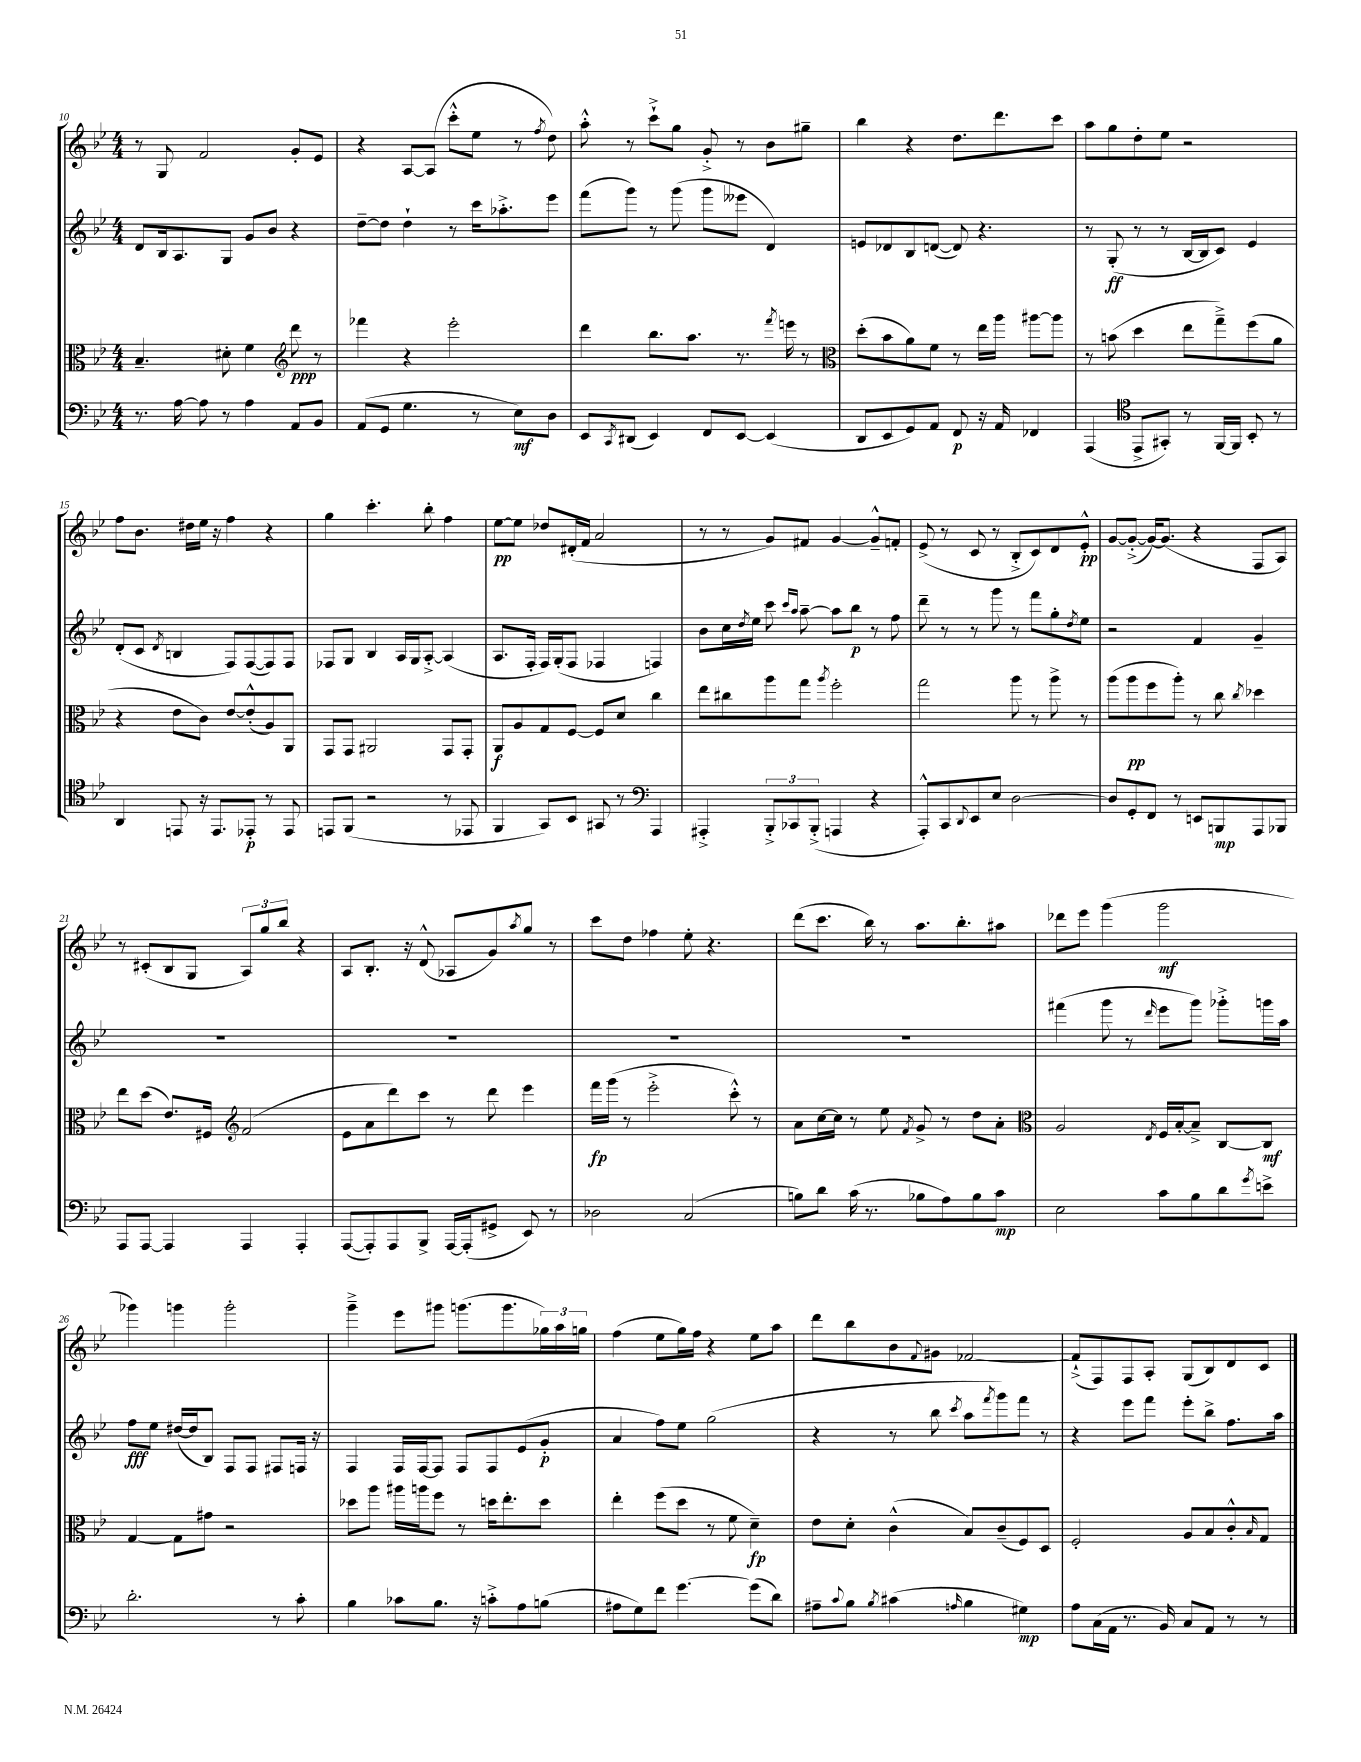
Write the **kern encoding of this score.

**kern	**dynam	**kern	**dynam	**kern	**dynam	**kern	**dynam
*part4	*part4	*part3	*part3	*part2	*part2	*part1	*part1
*staff4	*staff4	*staff3	*staff3	*staff2	*staff2	*staff1	*staff1
*clefF4	*	*clefC3	*	*clefG2	*	*clefG2	*
*k[b-e-]	*	*k[b-e-]	*	*k[b-e-]	*	*k[b-e-]	*
*M4/4	*	*M4/4	*	*M4/4	*	*M4/4	*
=10	=10	=10	=10	=10	=10	=10	=10
8.r	.	4.B-~/	.	8d/L	.	8r	.
.	.	.	.	16B-/k	.	8G/	.
[16A\	.	.	.	8.A/	.	.	.
8A\]	.	.	.	.	.	2f/	.
8r	.	8d#X'\	.	8G/J	.	.	.
4A\	.	4f\	.	8g/L	.	.	.
.	.	.	.	8b-/J	.	.	.
*	*	*clefG2	*	*	*	*	*
8AA/L	.	8ddd\	ppp	4r	.	8g'/L	.
8BB-/J	.	8r	.	.	.	8e-/J	.
=11	=11	=11	=11	=11	=11	=11	=11
(8AA/L	.	4fff-X\	.	[8dd~\L	.	4r	.
8GG/J	.	.	.	8dd\J]	.	.	.
4.G\	.	4r	.	4dd`\	.	[8A/L	.
.	.	.	.	.	.	(8A/J]	.
.	.	2eee-'\	.	8r	.	8ccc'^^\L	.
8r	.	.	.	16ccc\KL	.	8ee-\J	.
.	.	.	.	8.aa-X'^\	.	.	.
8E-\L)	mf	.	.	.	.	8r	.
.	.	.	.	.	.	8qff/	.
8D\J	.	.	.	8eee-\J	.	8dd\)	.
=12	=12	=12	=12	=12	=12	=12	=12
8EE-/L	.	4ddd\	.	(8fff\L	.	8aa'^^\	.
8qCC/	.	.	.	.	.	.	.
(8DD#X/J	.	.	.	8ggg\J)	.	8r	.
4EE-/)	.	8.bb-\L	.	8r	.	8ccc`^\L	.
.	.	.	.	(8ggg\	.	8gg\J	.
.	.	8.aa\J	.	.	.	.	.
8FF/L	.	.	.	8ggg\L	.	8g'^/	.
[8EE-/J	.	8.r	.	8eee--X\J	.	8r	.
(4EE-/]	.	.	.	4d/)	.	8b-\L	.
.	.	8qfff/	.	.	.	.	.
.	.	16eeen\	.	.	.	.	.
.	.	8r	.	.	.	8gg#X~\J	.
=13	=13	=13	=13	=13	=13	=13	=13
*	*	*clefC3	*	*	*	*	*
8DD/L	.	(8dd'\L	.	8en/L	.	4bb-\	.
8EE-/	.	8b-\	.	8d-X/	.	.	.
8GG/)	.	8a\)	.	8B-/	.	4r	.
8AA/J	.	8f\J	.	([8dn/J	.	.	.
8FF/	p	8r	.	8d/])	.	8.dd\L	.
16r	.	16ee-\LL	.	4.r	.	.	.
16AA/	.	16aa\JJ	.	.	.	8.ddd\	.
4FF-X/	.	[8aa#X\L	.	.	.	.	.
.	.	8aa#\J]	.	.	.	8ccc\J	.
=14	=14	=14	=14	=14	=14	=14	=14
(4AAA/	.	8r	.	8r	.	8aa\L	.
.	.	(8bn\	.	(8G'/	ff	8gg\	.
*clefC4	*	*	*	*	*	*	*
8EE-^/L	.	4dd\	.	8r	.	8dd'\	.
8GG#X'/J)	.	.	.	8r	.	8ee-\J	.
8r	.	8ee-\L	.	[16B-/LL	.	2r	.
.	.	.	.	16B-/J]	.	.	.
[16FF/LL	.	8gg~^\)	.	8c/J)	.	.	.
16FF/JJ]	.	.	.	.	.	.	.
8BB-'/	.	(8ff\	.	4e-/	.	.	.
8r	.	8a\J	.	.	.	.	.
!!LO:LB:g=z
=15	=15	=15	=15	=15	=15	=15	=15
4AA/	.	4r	.	(8d'/L	.	8ff\L	.
.	.	.	.	8c/J	.	8.b-\J	.
.	.	.	.	8qd/	.	.	.
8EEn/	.	8e-\L	.	4Bn/	.	.	.
.	.	.	.	.	.	16dd#X\LL	.
16r	.	8c\J)	.	.	.	16ee-\JJ	.
8.EE/L	.	.	.	.	.	16r	.
.	.	[8e-/L	.	8F/L)	.	4ff\	.
8EE-X'/J	p	(8e-'^^/]	.	([8F/	.	.	.
8r	.	8A/)	.	8F/])	.	4r	.
8EE-/	.	8AA/J	.	8F/J	.	.	.
=16	=16	=16	=16	=16	=16	=16	=16
8EEn/L	.	8GG/L	.	8F-X/L	.	4gg\	.
(8FF/J	.	8GG/J	.	8G/J	.	.	.
2r	.	2AA#X/	.	4B-/	.	4.ccc'\	.
.	.	.	.	16A/LL	.	.	.
.	.	.	.	16G/J	.	.	.
.	.	.	.	[8A'^/J	.	8bb-'\	.
8r	.	8GG/L	.	(4A/]	.	4ff\	.
8EE-X/	.	8GG'/J	.	.	.	.	.
=17	=17	=17	=17	=17	=17	=17	=17
4FF/	.	8AA/L	f	8.A/L	.	[8ee-\L	pp
.	.	8A/	.	.	.	8ee-\J]	.
.	.	.	.	16F'/Jk	.	.	.
8GG/L)	.	8G/	.	16F/LL)	.	8dd-X/L	.
.	.	.	.	(16G'/J	.	.	.
8BB-/J	.	[8F/J	.	8F/J	.	(16d#X'/L	.
.	.	.	.	.	.	16f/JJ	.
8GG#X/	.	8F/L]	.	4F-X/	.	2a/	.
8r	.	8d/J	.	.	.	.	.
*clefF4	*	*	*	*	*	*	*
4AAA/	.	4cc\	.	4Fn/)	.	.	.
=18	=18	=18	=18	=18	=18	=18	=18
4AAA#X'^/	.	8ee-\L	.	8b-\L	.	8r	.
.	.	8cc#X\	.	16cc\L	.	8r	.
.	.	.	.	8qdd/	.	.	.
.	.	.	.	16ee-\JJ	.	.	.
12BBB-'^/L	.	8aa\	.	8ccc\	.	8g/L)	.
12CC-X/	.	.	.	.	.	.	.
.	.	.	.	16qqccc/LL	.	.	.
.	.	.	.	16qqaa/JJ	.	.	.
.	.	8gg\J	.	[8aa~\	.	8f#X/J	.
(12BBB-'^/J	.	.	.	.	.	.	.
.	.	8qaa/	.	.	.	.	.
4AAAn/	.	2ff'\	.	8aa\L]	.	[4g/	.
.	.	.	.	8bb-\J	p	.	.
4r	.	.	.	8r	.	8g~^^/L]	.
.	.	.	.	8ff\	.	8fn'/J	.
=19	=19	=19	=19	=19	=19	=19	=19
8AAA'^^/L)	.	2gg\	.	8ddd~\	.	(8e-^/	.
8CC/	.	.	.	8r	.	8r	.
8qqDD/	.	.	.	.	.	.	.
8EE-/	.	.	.	8r	.	8c/	.
8E-/J	.	.	.	8ggg\	.	8r	.
[2D\	.	8aa\	.	8r	.	8B-'^/L	.
.	.	8r	.	8fff\L	.	8c/)	.
.	.	8aa^\	.	8gg'\	.	8d/	.
.	.	.	.	8qdd/	.	.	.
.	.	8r	.	8ee-\J	.	8e-'^^/J	pp
=20	=20	=20	=20	=20	=20	=20	=20
8D/L]	.	(8aa\L	.	2r	.	[8g/L	.
8GG'/	.	8aa\	pp	.	.	(8g'^/J_	.
8FF/J	.	8ff\	.	.	.	16g/KL_)	.
.	.	.	.	.	.	(8.g/J]	.
8r	.	8aa'\J)	.	.	.	.	.
8EEn/L	.	8r	.	4f/	.	4r	.
8BBBn/	mp	8cc\	.	.	.	.	.
.	.	8qcc/	.	.	.	.	.
8AAA/	.	4dd-X\	.	4g~/	.	8F/L	.
8BBB-X/J	.	.	.	.	.	8A/J)	.
!!LO:LB:g=z
=21	=21	=21	=21	=21	=21	=21	=21
8AAA/L	.	8ee-\L	.	1r	.	8r	.
[8AAA/J	.	(8dd\J	.	.	.	(8c#X'/L	.
4AAA/]	.	8.e-/L)	.	.	.	8B-/	.
.	.	.	.	.	.	8G/J	.
.	.	16F#X/Jk	.	.	.	.	.
*	*	*clefG2	*	*	*	*	*
4AAA/	.	(2f/	.	.	.	12A/L)	.
.	.	.	.	.	.	12gg/	.
.	.	.	.	.	.	12bb-/J	.
4AAA'/	.	.	.	.	.	4r	.
=22	=22	=22	=22	=22	=22	=22	=22
([8AAA/L	.	8e-\L	.	1r	.	8A/L	.
8AAA'/])	.	8a\	.	.	.	8.B-'/J	.
8AAA/	.	8ddd\)	.	.	.	.	.
.	.	.	.	.	.	16r	.
8BBB-^/J	.	8ccc\J	.	.	.	(8d^^/	.
[16AAA/LL	.	8r	.	.	.	8A-X/L	.
(16AAA'/J]	.	.	.	.	.	.	.
8GG#X^/J	.	8ddd\	.	.	.	8g/)	.
.	.	.	.	.	.	8qaa/	.
8EE-/)	.	4eee-\	.	.	.	8gg/J	.
8r	.	.	.	.	.	8r	.
=23	=23	=23	=23	=23	=23	=23	=23
2D-X\	.	16fff\LL	fp	1r	.	8ccc\L	.
.	.	(16ggg\JJ	.	.	.	.	.
.	.	8r	.	.	.	8dd\J	.
.	.	2eee-'^\	.	.	.	4ff-X\	.
(2C/	.	.	.	.	.	8ee-'\	.
.	.	.	.	.	.	4.r	.
.	.	8ccc'^^\)	.	.	.	.	.
.	.	8r	.	.	.	.	.
=24	=24	=24	=24	=24	=24	=24	=24
8Bn\L)	.	8a\L	.	1r	.	(8ddd\L	.
8d\J	.	[16cc\L	.	.	.	8.ccc\J	.
.	.	16cc\JJ]	.	.	.	.	.
(16c\	.	8r	.	.	.	.	.
8.r	.	.	.	.	.	16bb-\)	.
.	.	8ee-\	.	.	.	8r	.
.	.	8qf/	.	.	.	.	.
8B-X\L	.	8g^/	.	.	.	8.aa\L	.
8A\)	.	8r	.	.	.	.	.
.	.	.	.	.	.	8.bb-'\	.
8B-\	.	8dd\L	.	.	.	.	.
8c\J	mp	8a'\J	.	.	.	8aa#X\J	.
=25	=25	=25	=25	=25	=25	=25	=25
*	*	*clefC3	*	*	*	*	*
2E-\	.	2A/	.	(4fff#X\	.	8ddd-X\L	.
.	.	.	.	.	.	8eee-\J	.
.	.	.	.	8ggg\	.	(4ggg\	.
.	.	.	.	8r	.	.	.
.	.	8qE-/	.	16qqddd/	.	.	.
8c\L	.	16F/LL	.	8eee-\L	.	2ggg\	mf
.	.	[16B-'/J	.	.	.	.	.
8B-\	.	8B-~^/J]	.	8ggg\J)	.	.	.
8d\	.	[8C/L	.	8ggg-X'^\L	.	.	.
8qg/	.	.	.	.	.	.	.
8en^\J	.	8C/J]	mf	16gggn\L	.	.	.
.	.	.	.	16aa\JJ	.	.	.
!!LO:LB:g=z
=26	=26	=26	=26	=26	=26	=26	=26
2.d'\	.	[4G/	.	8ff\L	fff	4ggg-X\)	.
.	.	.	.	8ee-\J	.	.	.
.	.	8G\L]	.	([16dd#X/LL	.	4gggn\	.
.	.	.	.	16dd#/J]	.	.	.
.	.	8g#X\J	.	8B-/J)	.	.	.
.	.	2r	.	8F/L	.	2ggg'\	.
.	.	.	.	8F/J	.	.	.
8r	.	.	.	8F#X/L	.	.	.
8c'\	.	.	.	16Fn/Jk	.	.	.
.	.	.	.	16r	.	.	.
=27	=27	=27	=27	=27	=27	=27	=27
4B-\	.	8dd-X\L	.	4F/	.	4ggg~^\	.
.	.	8aa\J	.	.	.	.	.
8c-X\L	.	16aa#X\LL	.	16F/LL	.	8eee-\L	.
.	.	16aan\J	.	[16F/J	.	.	.
8.B-\J	.	8ff\J	.	8F/J]	.	8ggg#X\J	.
.	.	8r	.	8F/L	.	(8.gggn\L	.
16r	.	.	.	.	.	.	.
8cn'^\L	.	16ddn\KL	.	8F/	.	.	.
.	.	8.ee-'\	.	.	.	8.ggg\	.
8A\	.	.	.	(8e-/	.	.	.
(8Bn\J	.	8dd\J	.	8g'/J	p	24gg-X\L)	.
.	.	.	.	.	.	24aa\	.
.	.	.	.	.	.	24ggn\JJ	.
=28	=28	=28	=28	=28	=28	=28	=28
8A#X\L	.	4ee-'\	.	4a/	.	(4ff\	.
8G\)	.	.	.	.	.	.	.
8f\J	.	(8ff\L	.	8ff\L)	.	8ee-\L	.
[4.g\	.	8dd\J	.	8ee-\J	.	16gg\L)	.
.	.	.	.	.	.	16ff\JJ	.
.	.	8r	.	(2gg\	.	4r	.
.	.	8f\	.	.	.	.	.
(8g\L]	.	4d~\)	fp	.	.	8ee-\L	.
8d\J)	.	.	.	.	.	8aa\J	.
=29	=29	=29	=29	=29	=29	=29	=29
8A#X~\L	.	8e-\L	.	4r	.	8ddd\L	.
8qqc/	.	.	.	.	.	.	.
8B-\J	.	8d'\J	.	.	.	8bb-\	.
8qB-/	.	.	.	.	.	.	.
(4c#X\	.	(4c^^\	.	8r	.	8b-\	.
.	.	.	.	.	.	8qqf/	.
.	.	.	.	8bb-\	.	8g#X\J	.
16qqAn/	.	.	.	8qccc/	.	.	.
4B-\	.	8B-/L)	.	8aa\L	.	[2f-X/	.
.	.	.	.	8qfff/	.	.	.
.	.	(8c~/	.	8ggg\)	.	.	.
4G#X\)	mp	8F/)	.	8fff\J	.	.	.
.	.	8D/J	.	8r	.	.	.
=30	=30	=30	=30	=30	=30	=30	=30
8A\L	.	2F'/	.	4r	.	(8f-`^/L]	.
(16C\L	.	.	.	.	.	8F/)	.
16AA\JJ	.	.	.	.	.	.	.
8.r	.	.	.	8eee-\L	.	8F/	.
.	.	.	.	8fff\J	.	8A'/J	.
16BB-/)	.	.	.	.	.	.	.
8C/L	.	8A/L	.	8eee-'\L	.	(8G/L	.
8AA/J	.	8B-/	.	8bb-^\J	.	8B-/)	.
8r	.	8c'^^/	.	8.ff\L	.	8d/	.
.	.	16qqB-/	.	.	.	.	.
8r	.	8G/J	.	.	.	8c/J	.
.	.	.	.	16aa\Jk	.	.	.
==	==	==	==	==	==	==	==
*-	*-	*-	*-	*-	*-	*-	*-
